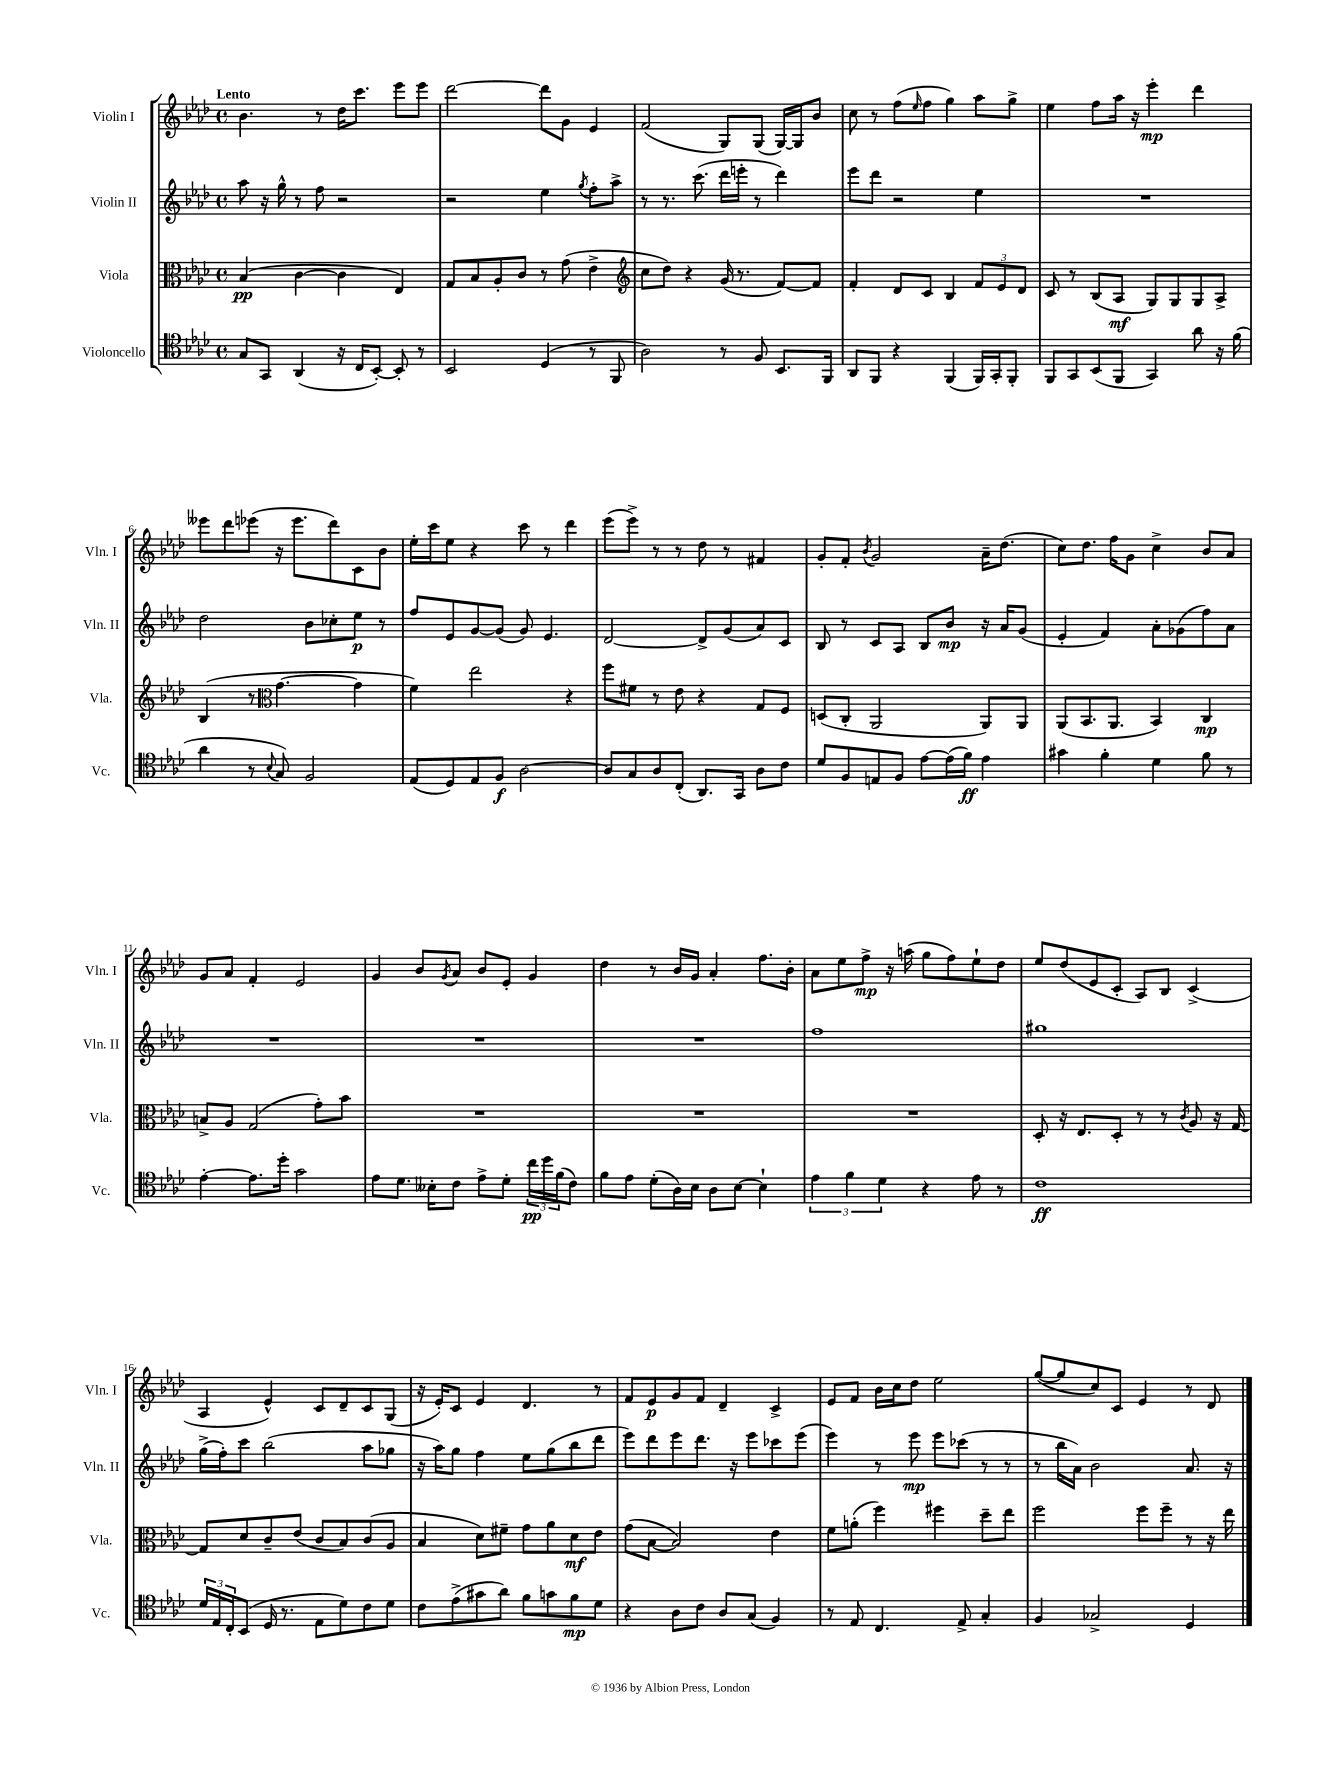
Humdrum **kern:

**kern	**kern	**kern	**kern
*staff4	*staff3	*staff2	*staff1
*clefC4	*clefC3	*clefG2	*clefG2
*k[b-e-a-d-]	*k[b-e-a-d-]	*k[b-e-a-d-]	*k[b-e-a-d-]
*M4/4	*M4/4	*M4/4	*M4/4
*met(c)	*met(c)	*met(c)	*met(c)
8G/L	(4B-/	8aa-\	4.b-\
8GG/J	.	16r	.
.	.	16gg^^\	.
(4AA-/	[4c\	8r	.
.	.	8ff\	8r
16r	4c\]	2r	16dd-\LK
16C/LK	.	.	8.ccc\J
[8BB-'/J)	.	.	.
8BB-'/]	4E-/)	.	8eee-\L
8r	.	.	8eee-\J
=	=	=	=
2BB-/	8G/L	2r	[2ddd-\
.	8B-/	.	.
.	8A-'/	.	.
.	8c/J	.	.
(4D-/	8r	4ee-\	8ddd-\]L
.	(8g\	.	8g\J
.	.	8qgg/	.
8r	4e-^\	8ff'\L	4e-/
8FF/	.	8aa-^\J	.
=	=	=	=
*	*clefG2	*	*
2A-\)	8cc\L	8r	(2f/
.	8dd-\J)	8.r	.
.	4r	.	.
.	.	(8.ccc\	.
8r	(16g/	16ddd-\LL	8G/L)
.	8.r	16eee'\JJ	.
8F/	.	8r	(8G/J
8.BB-/L	[8f/L)	4ddd-\)	[16G/LL)
.	.	.	16G/]J
.	8f/]J	.	8b-/J
16FF/Jk	.	.	.
=	=	=	=
8AA-/L	4f'/	8eee-\L	8cc\
8FF/J	.	8ddd-\J	8r
4r	8d-/L	2r	(8ff\L
.	.	.	16qqee-/
.	8c/J	.	8ff\J
(4FF/	4B-/	.	4gg\)
16FF/LL)	12f/L	4ee-\	8aa-\L
16GG'/J	.	.	.
.	12e-/	.	.
8FF'/J	.	.	8gg^\J
.	12d-/J	.	.
=	=	=	=
8FF/L	8c/	1r	4ee-\
8GG/	8r	.	.
(8BB-/	(8B-/L	.	8ff\L
8FF/J	8A-/J	.	16aa-\Jk
.	.	.	16r
4GG/)	8G/L)	.	4eee-'\
.	8G/	.	.
8a-\	8G/	.	4ddd-\
16r	8A-^/J	.	.
(16f\	.	.	.
=	=	=	=
4a-\	(4B-/	2dd-\	8eee--\L
.	.	.	8ddd-\
8r	8r	.	(8eee-\J
*	*clefC3	*	*
8qqB-/	.	.	.
8G/)	[4.g\	.	16r
.	.	.	8.eee-\L
2F/	.	8b-\L	.
.	.	8cc-'\	8ddd-\)
.	4g\]	8ee-\J	8c\
.	.	8r	8b-\J
=	=	=	=
(8E-/L	4f\)	8ff/L	16ee-'\LL
.	.	.	16ccc\J
8D-/)	.	8e-/	8ee-\J
8E-/	2ee-\	[8g/	4r
8F/J	.	(8g/]J	.
[2A-\	.	8g/)	8ccc\
.	.	4.e-/	8r
.	4r	.	4ddd-\
=	=	=	=
8A-/]L	8ff\L	[2d-/	(8eee-\L
8G/	8f#\J	.	8eee-^\J)
8A-/	8r	.	8r
(8C'/J	8e-\	.	8r
8.AA-/L)	4r	8d-^/]L	8dd-\
.	.	(8g/	8r
16GG/Jk	.	.	.
8A-\L	8G/L	8a-/)	4f#/
8c\J	8F/J	8c/J	.
=	=	=	=
8d-/L	(8D/L	8B-/	8g'/L
8F/	8C'/J	8r	8f'/J
.	.	.	8qb-/
8E/	2AA-/	8c/L	2g/
8F/J	.	8A-/J	.
[8e-\L	.	8B-/L	.
(16e-\]L	.	8b-/J	.
16f\JJ)	.	.	.
4e-\	8AA-/L)	16r	16a-~\LK
.	.	16a-/LK	(8.dd-\J
.	8AA-/J	(8g/J	.
=	=	=	=
4g#\	(8AA-/L	4e-'/	8cc\L)
.	8.BB-/	.	8.dd-\J
4f'\	.	4f/)	.
.	8.AA-/J	.	16ff\LK
.	.	.	8g\J
4d-\	4BB-/)	8a-'\L	4cc^\
.	.	(8g-\	.
8f\	4C/	8ff\)	8b-/L
8r	.	8a-\J	8a-/J
=	=	=	=
[4e-'\	8B^/L	1r	8g/L
.	8A-/J	.	8a-/J
8.e-\]L	(2G/	.	4f'/
16dd-'\Jk	.	.	.
2g\	.	.	2e-/
.	8g'\L)	.	.
.	8b-\J	.	.
=	=	=	=
8e-\L	1r	1r	4g/
8.d-\J	.	.	.
.	.	.	8b-/L
16B--'\LK	.	.	.
.	.	.	8qg/
8c\J	.	.	8a-/J
8e-^\L	.	.	8b-/L
8d-'\J	.	.	8e-'/J
24cc\LL	.	.	4g/
24dd-\	.	.	.
(24f\J	.	.	.
8c\J)	.	.	.
=	=	=	=
8f\L	1r	1r	4dd-\
8e-\J	.	.	.
(8d-'\L	.	.	8r
16A-\L)	.	.	16b-/LL
16B-\JJ	.	.	16g/JJ
8A-\L	.	.	4a-'/
[8B-\J	.	.	.
4B-`\]	.	.	8.ff\L
.	.	.	16b-'\Jk
=	=	=	=
6e-\	1r	1ff	8a-\L
.	.	.	8ee-\
6f\	.	.	.
.	.	.	8ff^\J
6d-\	.	.	.
.	.	.	16r
.	.	.	(16aa\
4r	.	.	8gg\L
.	.	.	8ff\)
8e-\	.	.	8ee-`\
8r	.	.	8dd-\J
=	=	=	=
1c	8D-'/	1gg#	8ee-/L
.	16r	.	(8dd-/
.	8.E-/L	.	.
.	.	.	8e-/
.	8D-'/J	.	8c'/J
.	8r	.	8A-/L)
.	8r	.	8B-/J
.	8qc/	.	.
.	8A-/	.	(4c^/
.	16r	.	.
.	[16G/	.	.
=	=	=	=
24d-/LL	8G/]L	(16gg^\LL	4A-/
24E-/	.	.	.
.	.	16ff'\J)	.
24C'/J	.	.	.
(8BB-/J	8d-/	8ccc\J	.
16D-/	8c~/	(2bb-\	4e-^^/)
8.r	.	.	.
.	(8e-/J	.	.
8E-\L	8c/L	.	8c/L
8d-\)	8B-/)	.	8d-~/
8c\	(8c/	8aa-\L	8c/
8d-\J	8A-/J	8gg-\J	(8G/J
=	=	=	=
8c\L	4B-/	16r	16r
.	.	16aa-\LK)	16e-'/LK)
(8e-^\	.	8gg\J	8c/J
8g#\	8d-\L)	4ff\	4e-/
8a-\J)	8f#~\J	.	.
8f\L	8g\L	8ee-\L	4.d-/
8g\	8a-\	(8gg\	.
8f\	8d-\	8bb-\	.
8d-\J	8e-\J	8ddd-\J	8r
=	=	=	=
4r	(8g\L	8eee-\L)	8f/L
.	[8B-\J	8ddd-\	8e-/
8A-\L	2B-/])	8eee-\	8g/
8c\J	.	8.ddd-\J	8f/J
8A-/L	.	.	4d-~/
.	.	16r	.
(8G/J	.	8eee-\L	.
4F/)	4e-\	8ccc-\	4c^/
.	.	(8eee-\J	.
=	=	=	=
8r	8f\L	4eee-\)	8e-/L
8E-/	(8a'\J	.	8f/J
4.C/	4ff\)	8r	16b-\LL
.	.	.	16cc\J
.	.	8eee-\	8dd-\J
.	4ff#\	8eee-\L	2ee-\
8E-^/	.	(8ccc-\J	.
4G'/	8dd-~\L	8r	.
.	8ee-\J	8r	.
=	=	=	=
4F/	2ff\	8r	([8gg/L
.	.	16bb-\LL	8gg/]
.	.	16a-\JJ)	.
2G-^/	.	2b-\	8cc/)
.	.	.	8c/J
.	8ff\L	.	4e-/
.	8ff~\J	.	.
4D-/	8r	8.a-/	8r
.	16r	.	8d-/
.	16ee-\	16r	.
==	==	==	==
*-	*-	*-	*-
